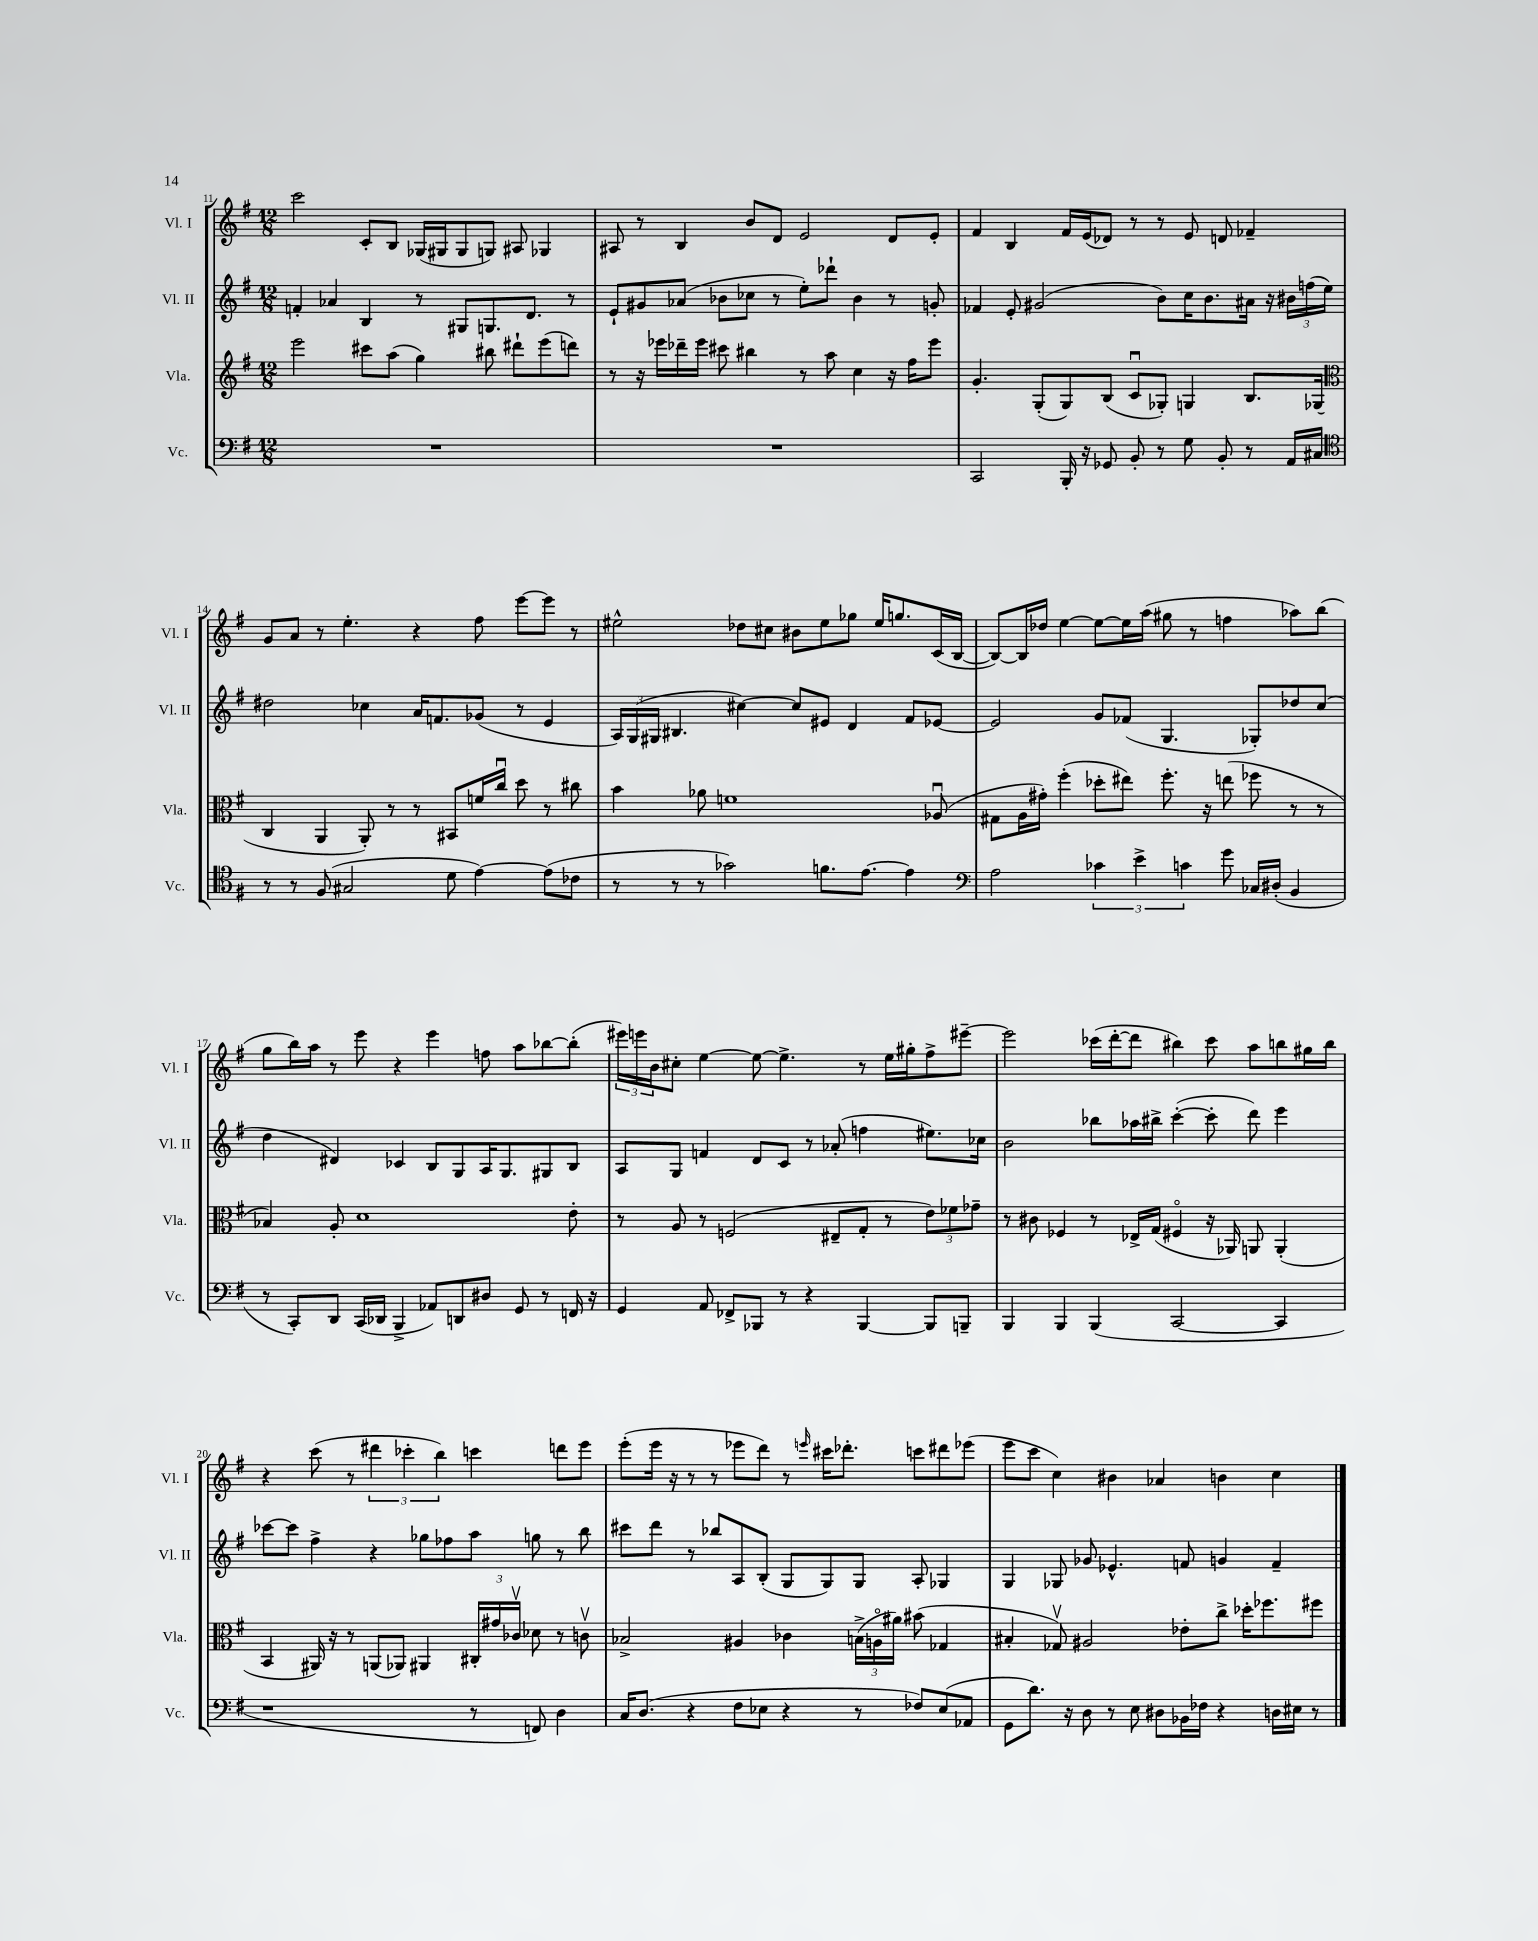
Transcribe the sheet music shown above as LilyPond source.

<<
\new StaffGroup <<
\new Staff = "s0" \with { instrumentName = "Vl. I" shortInstrumentName = "Vl. I" } {
    \clef treble \key g \major \numericTimeSignature \time 12/8
    c'''2 c'8-. b8 ges16( gis16 gis8 g8) ais8 ges4 |
    ais8 r8 b4 b'8 d'8 e'2 d'8 e'8-. |
    fis'4 b4 fis'16 e'16( des'8) r8 r8 e'8 d'8 fes'4-- |
    g'8 a'8 r8 e''4.-. r4 fis''8 e'''8~ e'''8 r8 |
    eis''2-^ des''8 cis''8 bis'8 eis''8 ges''8 eis''16 g''8. c'16( b16~ |
    b8~) b16 des''16 e''4~ e''8~ e''16 a''16( gis''8 r8 f''4 aes''8) b''8( |
    g''8 b''16) a''16 r8 e'''8 r4 e'''4 f''8 a''8 bes''8~ bes''8-.( |
    \tuplet 3/2 { eis'''16) e'''16 b'16 } cis''8-. e''4~ e''8~ e''4.-> r8 e''16 gis''16-. fis''8-> eis'''8~-- |
    eis'''2 ces'''16( d'''16~-. d'''8 bis''4) ces'''8 a''8 b''8 gis''16 b''16 |
    r4 c'''8( r8 \tuplet 3/2 { dis'''4 ces'''4-. b''4) } c'''4 d'''8 e'''8 |
    e'''8-.( e'''16 r16 r8 r8 ees'''8 d'''8) r8 \grace { e'''16 } cis'''16 des'''8.-. c'''8 dis'''8 ees'''8( |
    e'''8 c'''8 c''4) bis'4 aes'4 b'4 c''4 \bar "|." |
}
\new Staff = "s1" \with { instrumentName = "Vl. II" shortInstrumentName = "Vl. II" } {
    \clef treble \key g \major \numericTimeSignature \time 12/8
    f'4-. aes'4 b4 r8 gis8 g8. d'8. r8 |
    e'8-! gis'8 aes'8( bes'8 ces''8 r8 e''8-.) des'''8-! bes'4 r8 g'8-. |
    fes'4 e'8-. gis'2( b'8) c''16 b'8. ais'16 r16 \tuplet 3/2 { bis'16 f''16( e''16) } |
    dis''2 ces''4 a'16 f'8. ges'8( r8 e'4 |
    \tuplet 3/2 { a16) g16( gis16 } bis4. cis''4~) cis''8 eis'8 d'4 fis'8 ees'8~ |
    ees'2 g'8 fes'8( g4. ges8-.) des''8 c''8( |
    d''4 dis'4) ces'4 b8 g8 a16 g8. gis8 b8 |
    a8 g8 f'4 d'8 c'8 r8 aes'8-.( f''4 eis''8.) ces''16 |
    b'2 bes''8 aes''16 bis''16-> c'''4~-.( c'''8-. d'''8) e'''4 |
    ces'''8~ ces'''8 fis''4-> r4 ges''8 fes''8 a''8 g''8 r8 b''8 |
    cis'''8 d'''8 r8 bes''8 a8 b8-.( g8 g8) g8 a8-. ges4 |
    g4 ges8 ges'8 ees'4.-^ f'8 g'4 f'4-- \bar "|." |
}
\new Staff = "s2" \with { instrumentName = "Vla." shortInstrumentName = "Vla." } {
    \clef treble \key g \major \numericTimeSignature \time 12/8
    e'''2 cis'''8 a''8( g''4) bis''8 dis'''8-! e'''8( d'''8) |
    r8 r16 ees'''16 des'''16-- ees'''16 cis'''8 bis''4 r8 a''8 c''4 r16 fis''16 ees'''8 |
    g'4.-. g8-.( g8) b8( c'8\downbow ges8-.) g4 b8. ges16( |
    \clef alto c4 a,4 a,8-.) r8 r8 bis,8 f'16 c''16\downbow d''8 r8 cis''8 |
    b'4 aes'8 f'1 aes8\downbow( |
    gis8 a16 gis'16-.) fis''4-.( des''8-. eis''8) fis''8.-. r16 e''8( fes''8 r8 r8 |
    bes4) a8-. d'1 e'8-. |
    r8 a8 r8 f2( eis8-- g8-. r8 \tuplet 3/2 { e'8) fes'8 ges'8-- } |
    r8 cis'8 fes4 r8 ees16-> g16( fis4\flageolet r16 aes,16) a,8 a,4-.( |
    b,4 ais,16) r16 r8 a,8( aes,8) ais,4 \tuplet 3/2 { cis16-. gis'16 ces'16\upbow } des'8 r8 c'8\upbow |
    bes2-> ais4 ces'4 \tuplet 3/2 { b16->( a16\flageolet ais'16) } bis'8( ges4 |
    bis4-. ges8\upbow) ais2 ees'8-. c''8-> des''16-. fes''8. fis''8 \bar "|." |
}
\new Staff = "s3" \with { instrumentName = "Vc." shortInstrumentName = "Vc." } {
    \clef bass \key g \major \numericTimeSignature \time 12/8
    R1. |
    R1. |
    c,2 b,,16-. r16 ges,8 b,8-. r8 g8 b,8-. r8 a,16 cis16 |
    \clef tenor r8 r8 fis8( gis2 d'8 e'4~) e'8( ces'8 |
    r8 r8 r8 ges'2) f'8. e'8.~ e'4 |
    \clef bass a2 \tuplet 3/2 { ces'4 e'4-> c'4 } g'8 ces16 dis16-.( b,4 |
    r8 c,8-.) d,8 c,16( des,16 b,,4-> aes,8) d,8 dis8 g,8 r8 f,16 r16 |
    g,4 a,8 fes,8-> bes,,8 r8 r4 bes,,4~ bes,,8 b,,8-- |
    b,,4 b,,4 b,,4( c,2~ c,4 |
    r1 r8 f,8) d4 |
    c16 d8.( r4 fis8 ees8 r4 r8 fes8) ees8( aes,8 |
    g,8 d'8.) r16 d8 r8 e8 dis8 bes,16 fes16 r4 d16 eis16 r8 \bar "|." |
}
>>
>>
\layout { \context { \Score currentBarNumber = #11 } }
